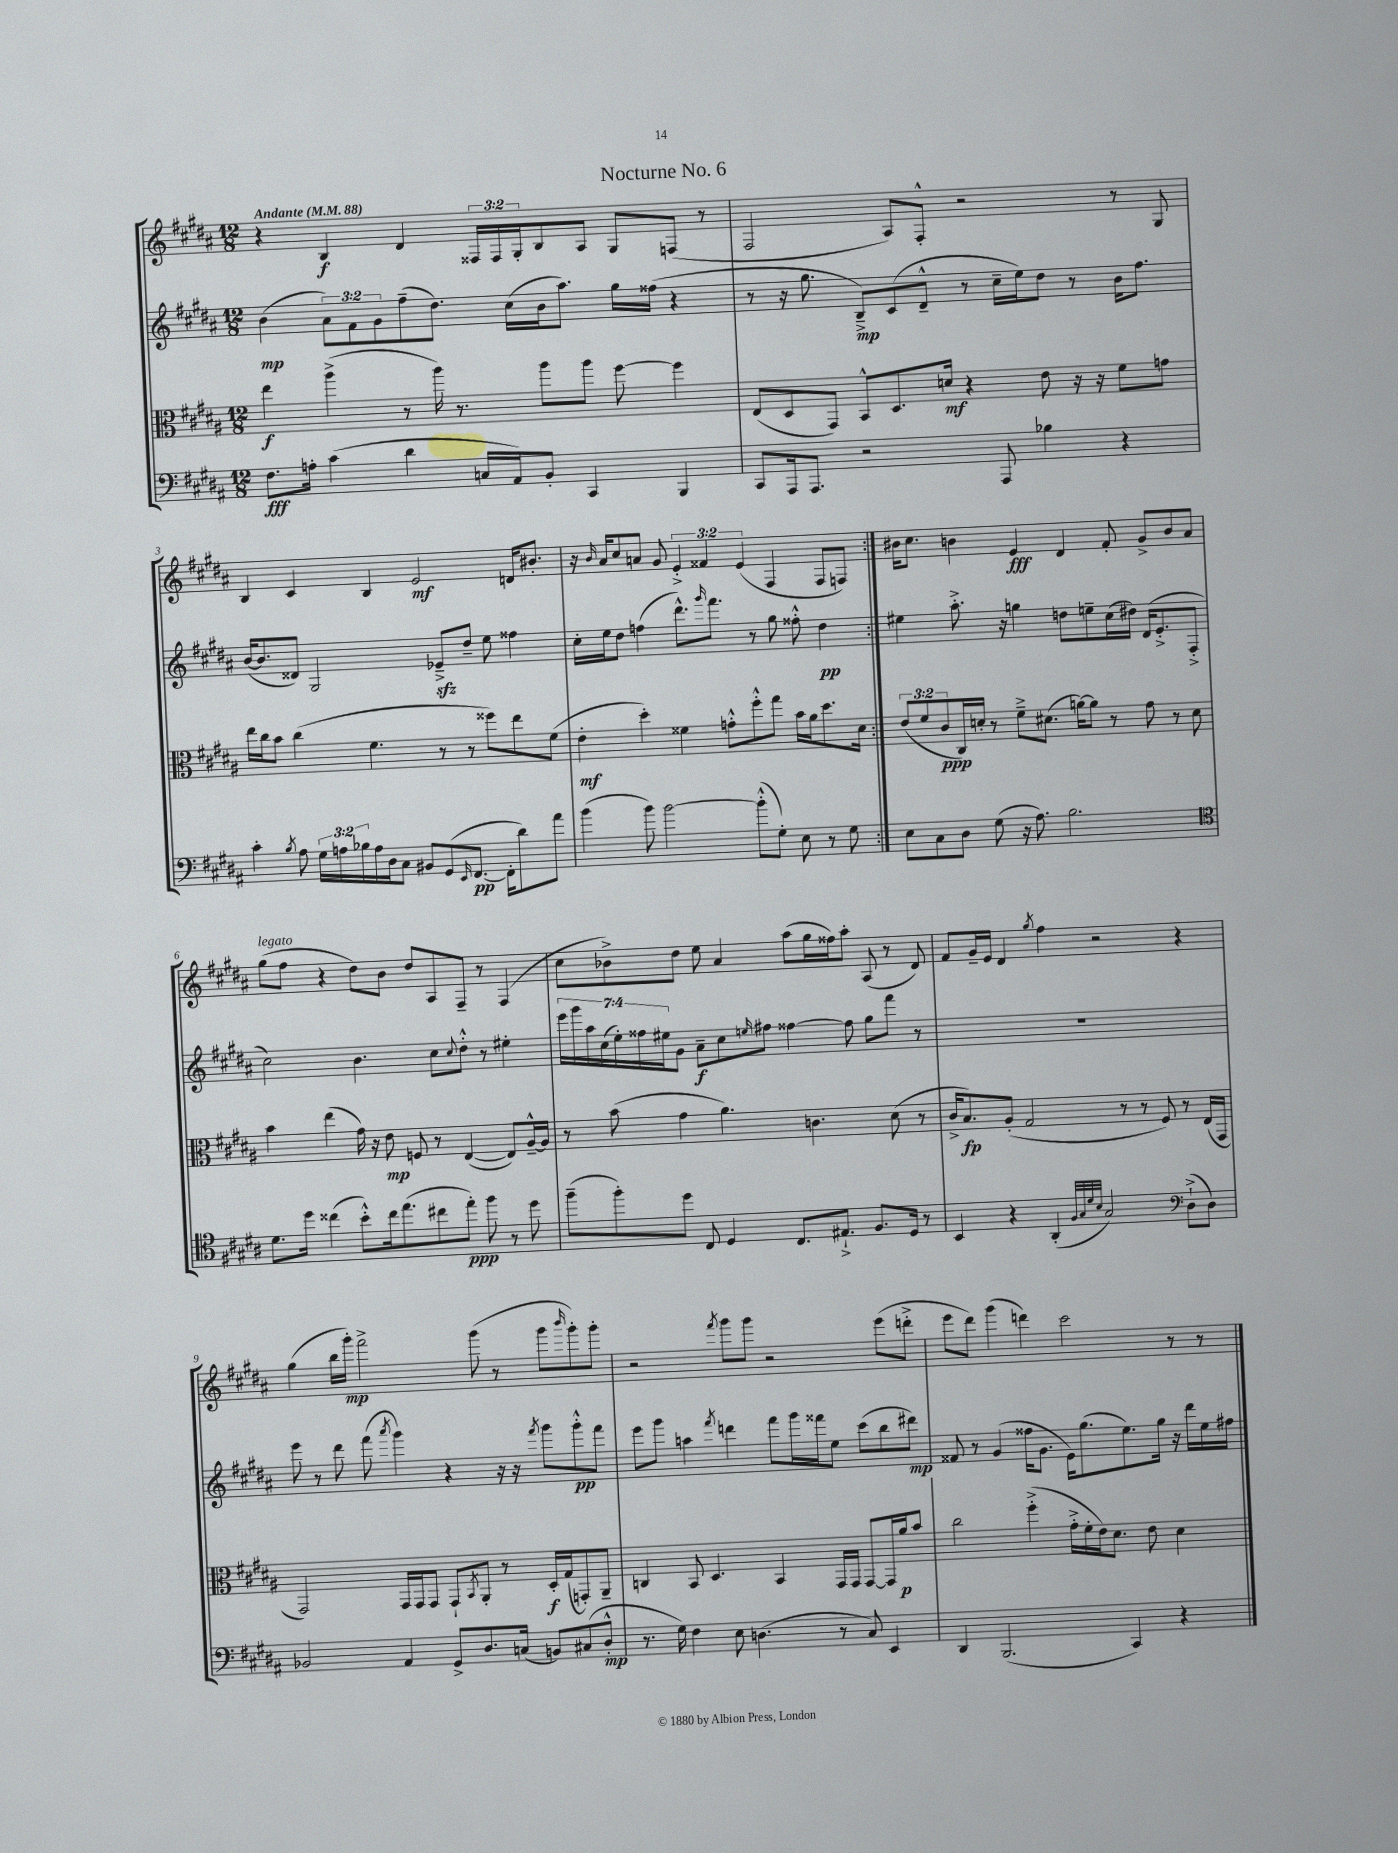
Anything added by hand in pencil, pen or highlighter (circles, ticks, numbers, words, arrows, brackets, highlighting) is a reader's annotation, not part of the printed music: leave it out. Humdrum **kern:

**kern	**kern	**kern	**kern
*staff4	*staff3	*staff2	*staff1
*clefF4	*clefC3	*clefG2	*clefG2
*k[f#c#g#d#a#]	*k[f#c#g#d#a#]	*k[f#c#g#d#a#]	*k[f#c#g#d#a#]
*M12/8	*M12/8	*M12/8	*M12/8
*MM88	*MM88	*MM88	*MM88
8.F#	4ee	(4b	4r
16A'	.	.	.
(4c#	(4aa#^	12a#)	4B
.	.	12f#	.
.	.	12g#	.
4d#	8r	(8ff#~	4d#
.	16aa#)	8.dd#)	.
.	8.r	.	.
16C	.	.	24F##
.	.	.	24F##
16AA#)	.	(16cc#	.
.	.	.	24G#'
8BB'	8aa#	16b	8B
.	.	8.aa#)	.
4CC#	8aa#	.	8A#
.	[8ff#	16gg#	8G#
.	.	(16ff##	.
4BBB	4ff#]	4r	(8F
.	.	.	8r
=	=	=	=
8CC#	(8E	8r	2F#
16AAA#	8D#	16r	.
8.AAA#	.	8.gg#	.
.	8GG#)	.	.
2r	8BB^^	8B~^)	.
.	8.D#	(8c#	8A#)
.	.	8d#~^^	8F#'^^
.	16d	.	.
.	4r	8r	2r
8AAA#	.	16cc#~	.
.	.	16ee)	.
4B-	8e	8dd#	.
.	16r	8r	.
.	16r	.	.
4r	8f#	16b	8r
.	.	8.ff#	.
.	8g	.	8G#
=	=	=	=
4c#'	16ee	([16b	4B
.	16cc#	8.b]	.
.	8b	.	.
8qB	.	.	.
8A#	(4cc#	8d##)	4c#
24G#	.	2G#	.
24A	.	.	.
24B-	.	.	.
16A	4.f#	.	4B
16D#	.	.	.
8C#	.	.	.
8BB#	.	.	2e
(8GG#	8r	8e-~^	.
16qqEE	.	.	.
[8.FF#	8r	8dd#~	.
.	8ff##)	8ee	.
16FF#']	.	.	.
8d#)	8ee	4ff##	16d
.	.	.	8.b#'
8a#	(8f#	.	.
=	=	=	=
(4b	4e'	16cc#'	16r
.	.	.	16qqb
.	.	16ee	16a#
.	.	8dd#	8cc#
8b)	4dd#')	(4ff	8a
[2b	.	.	8g#
.	4f##	8.ddd#^^)	6e'^
.	.	.	6f##
.	.	16qqggg#	.
.	.	8.fff#	.
.	8g'^^	.	.
.	.	.	(6e
(8b'^^]	8ff#'^^	8r	.
8G#')	8gg#	8gg#	4F#
8E	16b	8ff##'^^	.
.	16a#	.	.
8r	8.dd#	4dd#	8F#
8G#	.	.	8F)
.	16d#	.	.
=:|!	=:|!	=:|!	=:|!
8E	(12e	4ee#	16b#
.	.	.	8.cc#
.	12f#	.	.
8C#	.	.	.
.	12c#	.	.
8D#	16C#)	8.aa#'^	4b
.	16d'	.	.
(8G#	8r	.	.
.	.	16r	.
16r	8f#~^	4gg	4e
8.A#)	.	.	.
.	(8.d#	.	.
2.B	.	8dd	4d#
.	[16a)	.	.
.	8a]	8ee~	.
.	8r	(16cc#	8f#'
.	.	16dd#)	.
.	8g#	(16d#	8g#^
.	.	8.e'^	.
.	8r	.	8b
.	8d#	8F#'^	8a#
=	=	=	=
*clefC4	*	*	*
8.d#	4b	2cc#)	(8gg#
.	.	.	8ff#
16dd#	.	.	.
(4cc##	(4ee	.	4r
8b'^^)	16g#)	4.b	8dd#)
.	16r	.	.
16cc##	8e	.	8b
(8.ee	.	.	.
.	8F	.	8dd#
8cc#	8r	8cc#	8A#
.	.	8qqcc#	.
8ee')	([4E	8dd#'^^	8F#~
8ff#	.	8r	8r
8r	8E])	4ee#'	(4F#
8dd#	[16A#~^^	.	.
.	16A#]	.	.
=	=	=	=
(8ff#~	8r	28eee	8cc#
.	.	28ggg#	.
.	.	28aa#	.
.	.	(28cc#	.
8ff#')	(8b	.	8b-^)
.	.	28ee')	.
.	.	28ff##	.
.	.	28ee#	.
8dd#	4g#	8g#	8dd#
8C#	.	8a#~	8ee
4D#	4.a#)	8cc#	4a#
.	.	16qqee	.
.	.	8ff#	.
8.C#	.	[4ff##	(8aa#
.	4.c	.	16gg#
8.E#`^	.	.	16ff##)
.	.	8ff##]	8aa#'
8.F#	.	8gg#	(8A#
.	(8d#	8fff#	8r
16D#	.	.	.
8r	8r	8r	8d#)
=	=	=	=
4BB	16c#^	1.r	8f#
.	8.B)	.	.
.	.	.	16g#~
.	.	.	16e
4r	(8A#'	.	4d#
.	2G#	.	.
.	.	.	8qgg#
(4AA#'	.	.	4ff#
32qqF#	.	.	.
32qqG#	.	.	.
32qqd#	.	.	.
32qqB	.	.	.
2G#)	.	.	2r
.	8r	.	.
.	8r	.	.
.	8F#)	.	.
*clefF4	*	*	*
(8D#`^	8r	.	4r
8D#)	(16E	.	.
.	16GG#	.	.
=	=	=	=
2BB-	2GG#)	8eee	(4gg#
.	.	8r	.
.	.	8ddd#	16bb
.	.	.	16ggg#')
.	.	(8fff#	2fff#^
.	.	8qaaa#	.
4AA#	16GG#	4ggg#)	.
.	16GG#	.	.
.	8GG#	.	.
8GG#^	8GG#`	4r	.
.	8qBB	.	.
8.D#	8AA#'	.	(8ggg#
.	8r	16r	8r
(16C	.	16r	.
.	.	8qfff#	.
8BB)	16D#'	8ggg#	8ggg#
.	(16G#	.	.
.	.	.	16qqbbb
(8C#	8GG')	8ggg#'^^	8ggg#')
8D#'^^	8AA#~	8fff#	8ggg#'
=	=	=	=
8.r	4C	8eee	2r
.	.	8ggg#	.
16G#)	.	.	.
4F#	8BB	4aa	.
.	4.D#	.	.
.	.	8qfff#	8qfff#
8E	.	4ddd	8ggg#
(4.D	.	.	8ggg#
.	4BB	8fff#	2r
.	.	16ggg#	.
.	.	16fff##	.
8r	16GG#	8ee	.
.	16GG#	.	.
8C#)	[8GG#	(8ccc#	.
4EE	16GG#]	8bb	(8eee
.	16a#	.	.
.	8b	8ddd#)	8ddd'^
=	=	=	=
4DD#	2cc#	8f##	8eee
.	.	8r	8ddd#)
(2.BBB	.	(4g#	(4ggg#
.	(4ff#'^	16ff##	4ddd)
.	.	8.g#	.
.	16g#'^	16e)	2ccc#
.	16f#'	(8.gg#	.
.	16e)	.	.
.	8.d#	.	.
4CC#)	.	8.ee)	.
.	8e	.	.
.	.	16gg#	.
4r	4d#	16r	8r
.	.	16ddd#	.
.	.	16ee	8r
.	.	16ff#	.
==	==	==	==
*-	*-	*-	*-
